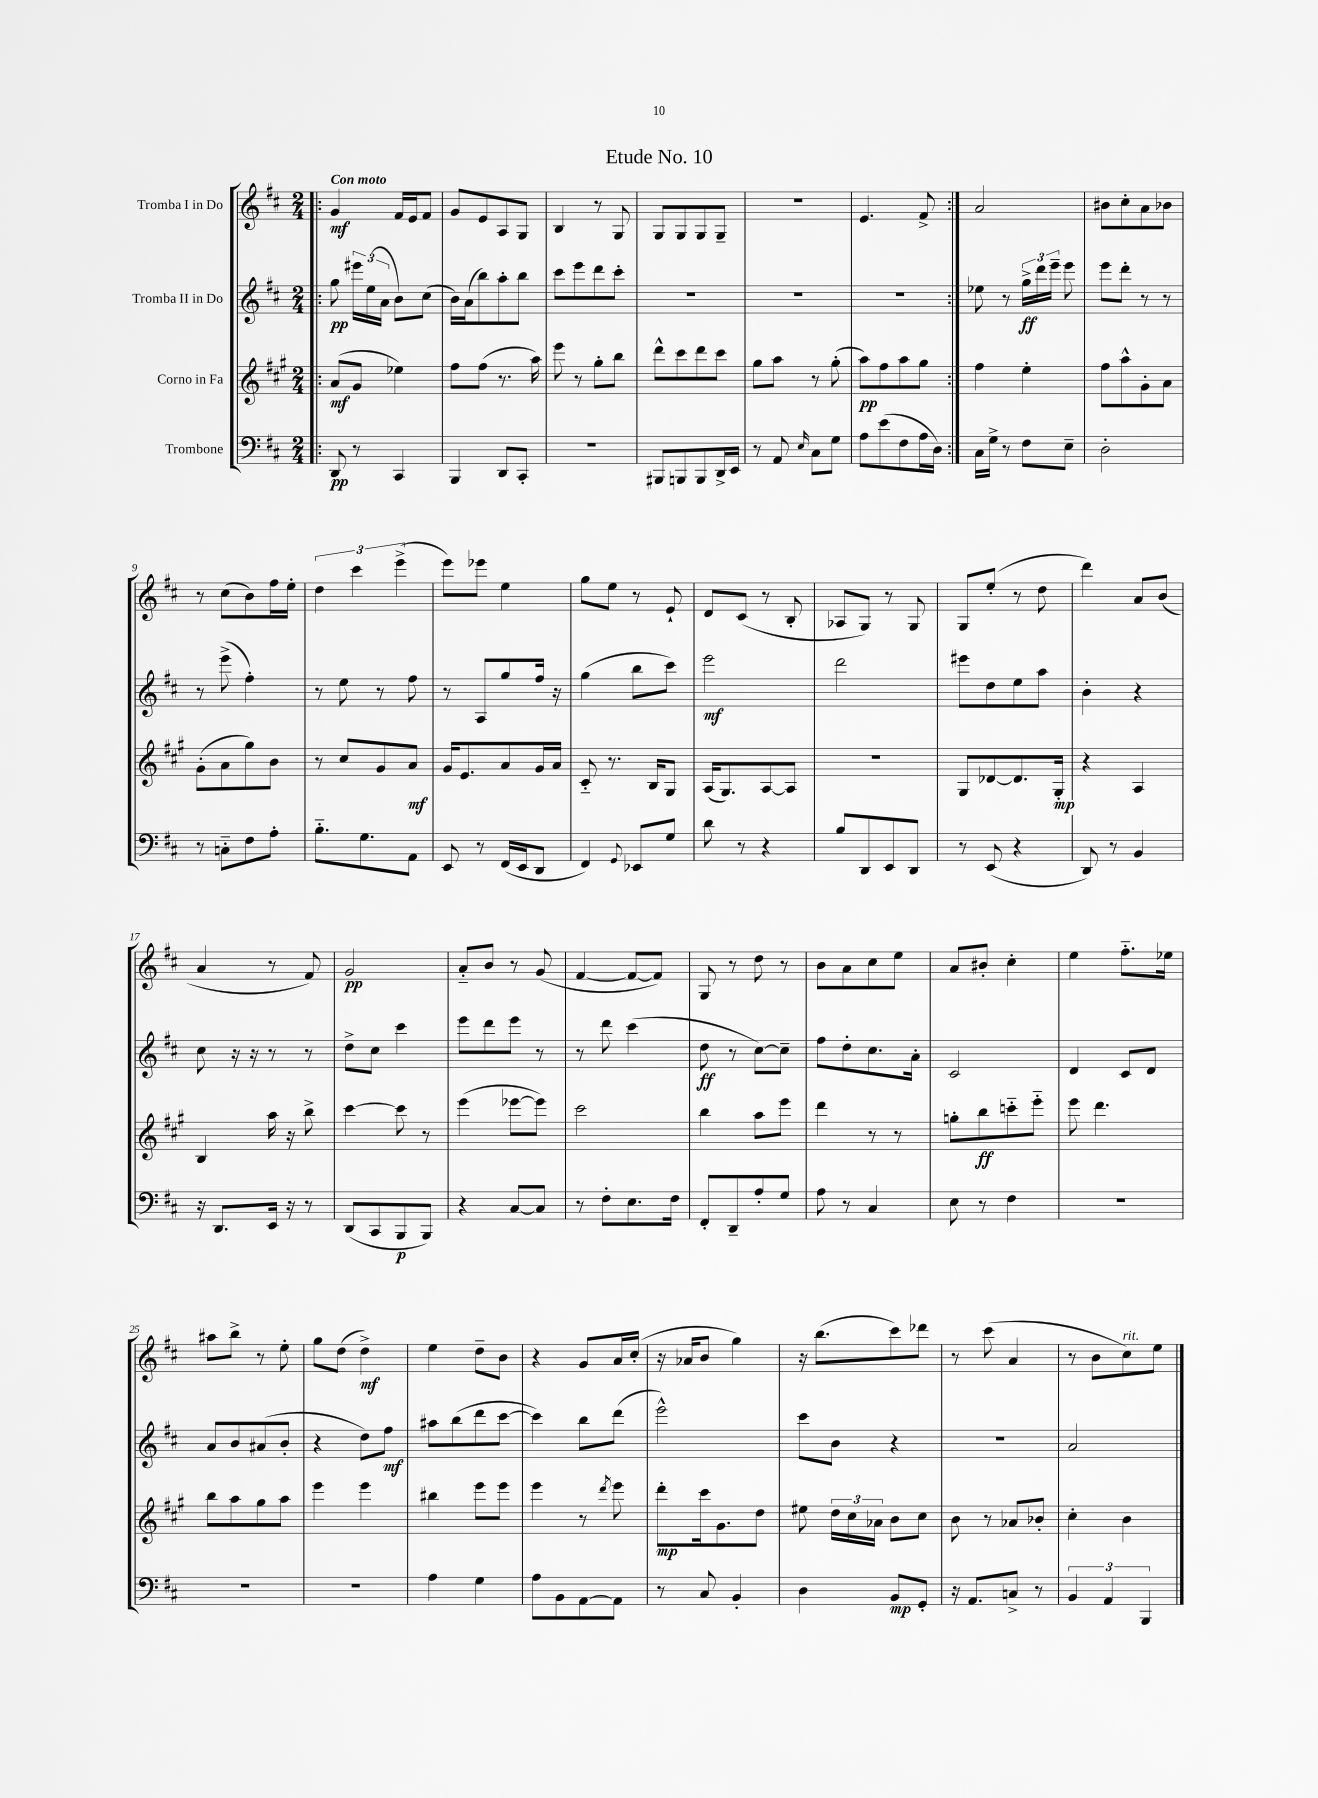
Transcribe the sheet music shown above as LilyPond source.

\header { title = "Etude No. 10" }
<<
\new StaffGroup <<
\new Staff = "s0" \with { instrumentName = "Tromba I in Do" } {
    \clef treble \key d \major \numericTimeSignature \time 2/4 \tempo "Con moto"
    \autoBeamOff \repeat volta 2 { \bar ".|:" g'4\mf fis'16[ e'16 fis'8] |
    g'8[ e'8 a8 g8] |
    b4 r8 g8 |
    g8[ g8 g8 g8]-- |
    r2 |
    e'4. fis'8-> | }
    a'2 |
    bis'8[ cis''8-. a'8 bes'8] |
    r8 cis''8[( b'8) fis''16 e''16]-. |
    \tuplet 3/2 { d''4 cis'''4 e'''4->( } |
    e'''8[) ees'''8] e''4 |
    g''8[ e''8] r8 e'8-! |
    d'8[ cis'8]( r8 b8-. |
    aes8[ g8]) r8 g8 |
    g8[ e''8]-.( r8 d''8 |
    d'''4) a'8[ b'8]( |
    a'4 r8 fis'8) |
    g'2\pp |
    a'8[-_ b'8] r8 g'8( |
    fis'4~ fis'8[~ fis'8]) |
    g8 r8 d''8 r8 |
    b'8[ a'8 cis''8 e''8] |
    a'8[ bis'8]-. cis''4-. |
    e''4 fis''8.[-_ ees''16] |
    ais''8[ b''8]-> r8 e''8-. |
    g''8[ d''8]( d''4->\mf) |
    e''4 d''8[-- b'8] |
    r4 g'8[ a'16 cis''16]-.( |
    r16 aes'16[ b'8] g''4) |
    r16 b''8.[( cis'''8) des'''8] |
    r8 cis'''8( a'4 |
    r8 b'8[ cis''8^\markup { \italic "rit." }) e''8] \bar "|." |
}
\new Staff = "s1" \with { instrumentName = "Tromba II in Do" } {
    \clef treble \key d \major \numericTimeSignature \time 2/4
    \autoBeamOff \repeat volta 2 { \bar ".|:" g''8\pp \tuplet 3/2 { eis'''16[ e''16( a'16] } b'8[) cis''8]( |
    b'16[) a'16( b''8) a''8-. b''8] |
    cis'''8[ e'''8 d'''8 cis'''8]-. |
    R2 |
    R2 |
    R2 | }
    ees''8 r8 \tuplet 3/2 { g''16[->\ff d'''16 e'''16]-- } e'''8 |
    e'''8[ d'''8]-. r8 r8 |
    r8 e'''8->( fis''4-.) |
    r8 e''8 r8 fis''8 |
    r8 a8[ g''8 fis''16] r16 |
    g''4( b''8[ cis'''8]) |
    e'''2\mf |
    d'''2 |
    eis'''8[ d''8 e''8 a''8] |
    b'4-. r4 |
    cis''8 r16 r16 r8 r8 |
    d''8[-> cis''8] cis'''4 |
    e'''8[ d'''8 e'''8] r8 |
    r8 d'''8 cis'''4( |
    d''8\ff r8 cis''8[~) cis''8]-- |
    fis''8[ d''8-. cis''8. a'16]-. |
    cis'2 |
    d'4 cis'8[ d'8] |
    a'8[ b'8 ais'8( b'8]-. |
    r4 d''8[) fis''8]\mf |
    ais''8[ b''8( d'''8 cis'''8]~ |
    cis'''4) b''8[ d'''8]( |
    e'''2-^) |
    cis'''8[ b'8] r4 |
    r2 |
    a'2 \bar "|." |
}
\new Staff = "s2" \with { instrumentName = "Corno in Fa" } {
    \clef treble \key a \major \numericTimeSignature \time 2/4
    \autoBeamOff \repeat volta 2 { \bar ".|:" a'8[\mf( gis'8] ees''4) |
    fis''8[ fis''8]( r8. a''16) |
    e'''8 r8 gis''8[-. b''8] |
    d'''8[-^ cis'''8 d'''8 cis'''8] |
    gis''8[ a''8] r8 gis''8-.( |
    a''8[\pp) fis''8 a''8 gis''8] | }
    fis''4 e''4-. |
    fis''8[ a''8-^ gis'8-. a'8] |
    gis'8[-.( a'8 gis''8) b'8] |
    r8 cis''8[ gis'8 a'8]\mf |
    gis'16[ e'8. a'8 gis'16 a'16] |
    cis'8-_ r8. b16[ gis8] |
    a16[( gis8.) a8~ a8] |
    r2 |
    gis8[ des'8~ des'8. gis16]-.\mp |
    r4 a4 |
    b4 a''16 r16 b''8-> |
    cis'''4~ cis'''8 r8 |
    e'''4( ees'''8[~ ees'''8]) |
    cis'''2 |
    b''4 a''8[ e'''8] |
    d'''4 r8 r8 |
    g''8[-. b''8\ff c'''8-_ e'''8]-_ |
    e'''8 d'''4. |
    b''8[ a''8 gis''8 a''8] |
    e'''4 e'''4 |
    bis''4 e'''8[ e'''8] |
    e'''4 r8 \acciaccatura { d'''8 } e'''8 |
    d'''8[-.\mp cis'''16 gis'8. d''8] |
    eis''8 \tuplet 3/2 { d''16[ cis''16 aes'16] } b'8[ cis''8] |
    b'8 r8 aes'8[ bes'8]-. |
    cis''4-. b'4 \bar "|." |
}
\new Staff = "s3" \with { instrumentName = "Trombone" } {
    \clef bass \key d \major \numericTimeSignature \time 2/4
    \autoBeamOff \repeat volta 2 { \bar ".|:" d,8\pp r8 cis,4 |
    b,,4 d,8[ cis,8]-. |
    R2 |
    bis,,8[ b,,8 b,,8 d,16-> e,16] |
    r8 a,8 \grace { e16 } cis8[ g8] |
    a8[ e'8( fis8 a16 d16]) | }
    cis16[ g16]-> r8 fis8[ e8]-- |
    d2-. |
    r8 c8[-_ fis8 a8]-. |
    b8.[-_ g8. a,8] |
    e,8 r8 fis,16[( e,16 d,8] |
    fis,4) \appoggiatura { g,8 } ees,8[ g8] |
    d'8 r8 r4 |
    b8[ d,8 e,8 d,8] |
    r8 e,8( r4 |
    d,8) r8 b,4 |
    r16 d,8.[ e,16] r16 r8 |
    d,8[( cis,8 b,,8\p b,,8]) |
    r4 cis8[~ cis8] |
    r8 fis8[-. e8. fis16] |
    fis,8[-. d,8-- a8-. g8] |
    a8 r8 cis4 |
    e8 r8 fis4 |
    R2 |
    R2 |
    R2 |
    a4 g4 |
    a8[ b,8 a,8~ a,8] |
    r8 cis8 b,4-. |
    d4 b,8[\mp g,8]-. |
    r16 a,8.[ c8]-> r8 |
    \tuplet 3/2 { b,4 a,4 b,,4 } \bar "|." |
}
>>
>>
